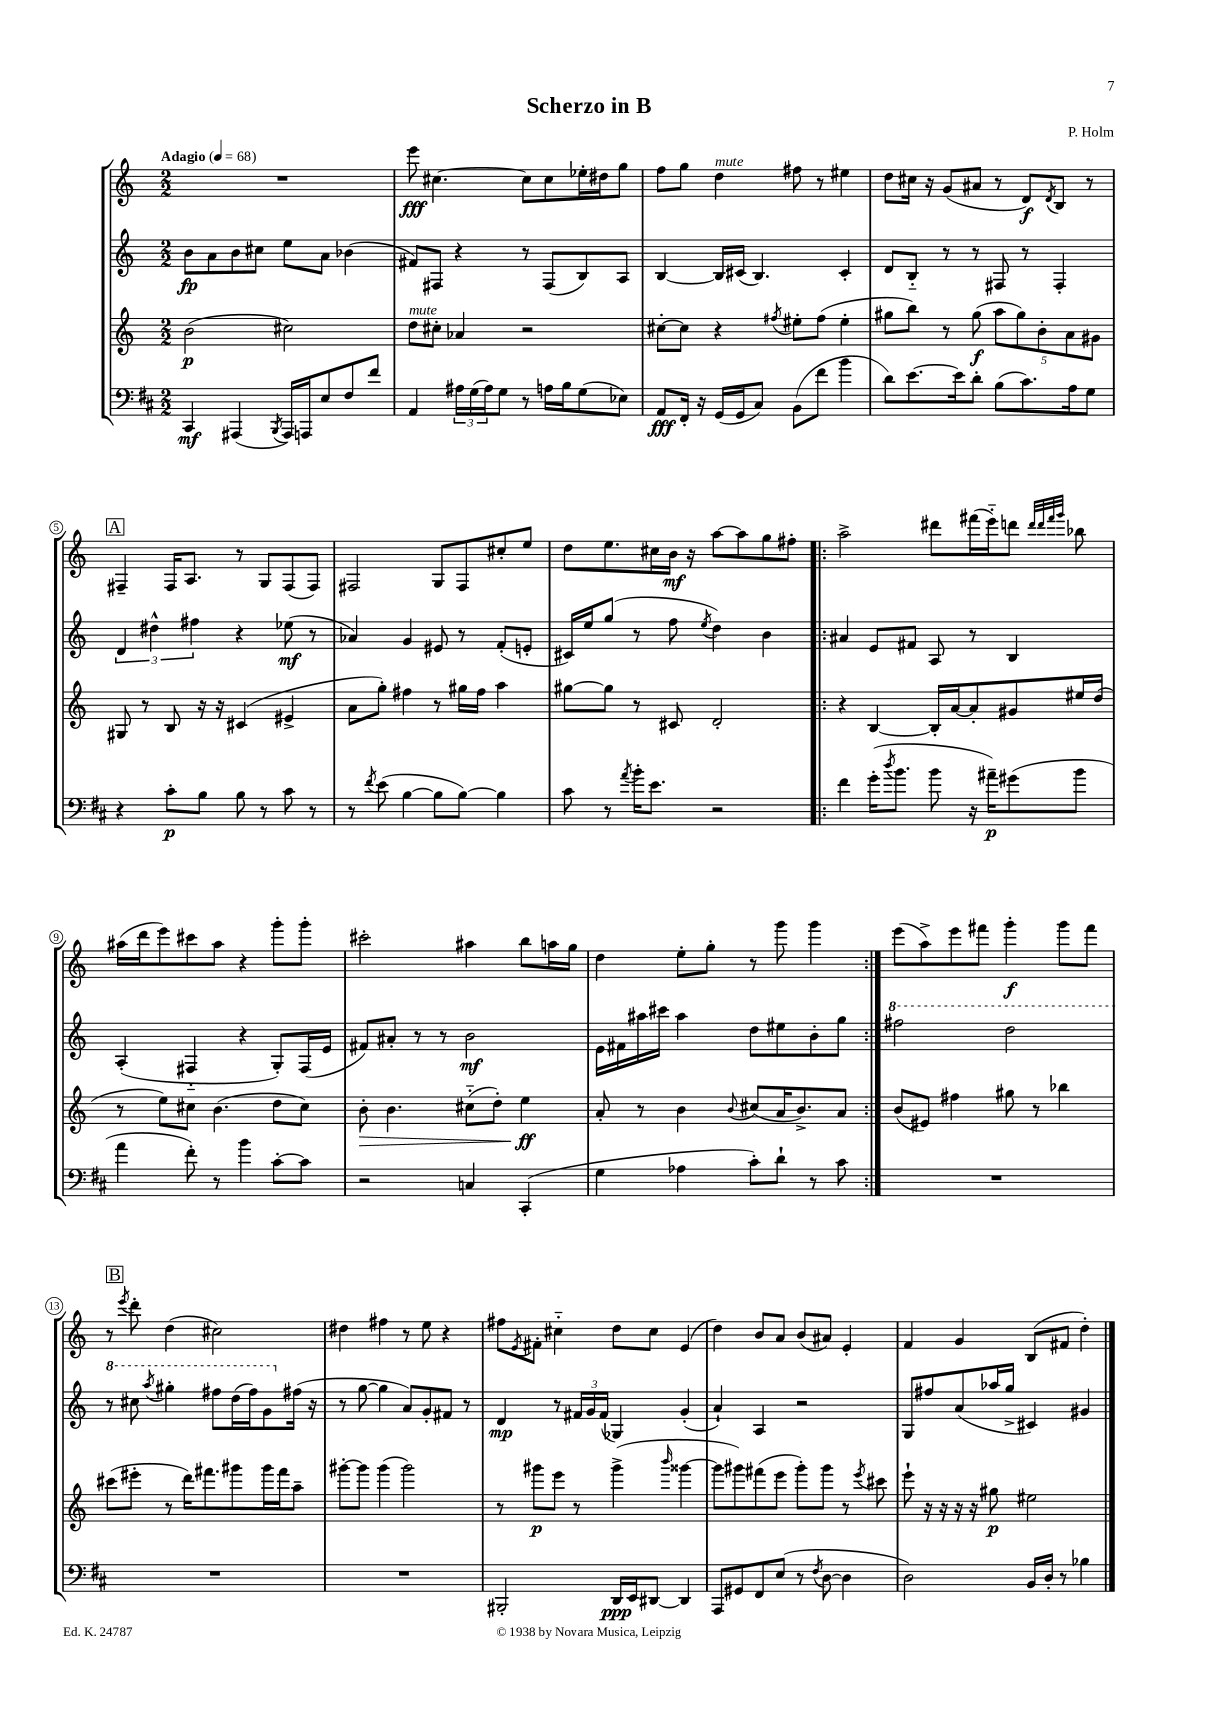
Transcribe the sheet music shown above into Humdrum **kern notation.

**kern	**dynam	**kern	**dynam	**kern	**dynam	**kern	**dynam
*part4	*part4	*part3	*part3	*part2	*part2	*part1	*part1
*staff4	*staff4	*staff3	*staff3	*staff2	*staff2	*staff1	*staff1
*clefF4	*	*clefG2	*	*clefG2	*	*clefG2	*
*k[f#c#]	*	*k[]	*	*k[]	*	*k[]	*
*M2/2	*	*M2/2	*	*M2/2	*	*M2/2	*
*MM68	*	*MM68	*	*MM68	*	*MM68	*
=1	=1	=1	=1	=1	=1	=1	=1
!	!	!	!	!	!	!LO:TX:a:B:t=Adagio	!
4CC#/	mf	(2b\	p	8b\L	fp	1r	.
.	.	.	.	8a\	.	.	.
(4AAA#X/	.	.	.	8b\	.	.	.
.	.	.	.	8cc#X\J	.	.	.
8qBBB/	.	.	.	.	.	.	.
16AAA#/LL)	.	2cc#X\)	.	8ee\L	.	.	.
16AAAn/J	.	.	.	.	.	.	.
8E/	.	.	.	8a\J	.	.	.
8F#/	.	.	.	(4b-X\	.	.	.
8f#/J	.	.	.	.	.	.	.
=2	=2	=2	=2	=2	=2	=2	=2
!	!	!LO:TX:a:i:t=mute	!	!	!	!	!
4AA/	.	8dd\L	.	8f#X/L)	.	8eee\	fff
.	.	8cc#X'\J	.	8F#X/J	.	[4.cc#X\	.
24A#X\LL	.	4a-X/	.	4r	.	.	.
(24G\	.	.	.	.	.	.	.
24A#\J)	.	.	.	.	.	.	.
8G\J	.	.	.	.	.	.	.
8r	.	2r	.	8r	.	8cc#\L]	.
16An\LL	.	.	.	(8F#/L	.	8cc#\	.
16B\J	.	.	.	.	.	.	.
(8G\	.	.	.	8B/)	.	16ee-X'\L	.
.	.	.	.	.	.	16dd#X\J	.
8E-X\J)	.	.	.	8A/J	.	8gg\J	.
=3	=3	=3	=3	=3	=3	=3	=3
8AA/L	fff	[8cc#X'\L	.	[4B/	.	8ff\L	.
16FF#'/Jk	.	8cc#\J]	.	.	.	8gg\J	.
16r	.	.	.	.	.	.	.
!	!	!	!	!	!	!LO:TX:a:i:t=mute	!
(16GG/LL	.	4r	.	16B/LL]	.	4dd\	.
16GG/J	.	.	.	(16c#X/JJ	.	.	.
8C#/J)	.	.	.	4.B/)	.	.	.
.	.	8qff#X/	.	.	.	.	.
(8BB\L	.	8ee#X'\L	.	.	.	8ff#X\	.
8f#\J	.	(8ff#\J	.	.	.	8r	.
4b\	.	4ee#'\	.	4c#'/	.	4ee#X\	.
=4	=4	=4	=4	=4	=4	=4	=4
8d\L)	.	8gg#X\L	.	8d/L	.	8dd\L	.
[8.e\	.	8bb\J)	.	8B/J	.	16cc#X\Jk	.
.	.	.	.	.	.	16r	.
.	.	8r	.	8r	.	(8g/L	.
16e\k]	.	.	.	.	.	.	.
8d'\J	.	(8gg#\	f	8r	.	8a#X/J	.
(8B\L	.	10aa\L	.	8F#X/	.	8r	.
.	.	10gg#\)	.	.	.	.	.
8.c#\)	.	.	.	8r	.	8d/L)	f
.	.	10b'\	.	.	.	.	.
.	.	.	.	.	.	8qd/	.
.	.	.	.	4F#'/	.	8B/J	.
.	.	10a\	.	.	.	.	.
16A\k	.	.	.	.	.	.	.
8G\J	.	.	.	.	.	8r	.
.	.	10g#X\J	.	.	.	.	.
!!LO:LB:g=z
!!LO:REH:place=s1:t=A
=5	=5	=5	=5	=5	=5	=5	=5
4r	.	8G#X/	.	6d/	.	4F#X~/	.
.	.	8r	.	.	.	.	.
.	.	.	.	6dd#X^^\	.	.	.
8c#'\L	p	8B/	.	.	.	16F#/KL	.
.	.	.	.	.	.	8.A/J	.
.	.	.	.	6ff#X\	.	.	.
8B\J	.	16r	.	.	.	.	.
.	.	16r	.	.	.	.	.
8B\	.	(4c#X/	.	4r	.	8r	.
8r	.	.	.	.	.	8G/L	.
8c#\	.	4e#X^/	.	(8ee-X\	mf	(8F#/	.
8r	.	.	.	8r	.	8F#/J)	.
=6	=6	=6	=6	=6	=6	=6	=6
8r	.	8a\L	.	4a-X/)	.	2F#X/	.
8qf#/	.	.	.	.	.	.	.
(8e\	.	8gg'\J)	.	.	.	.	.
[4B\	.	4ff#X\	.	4g/	.	.	.
8B\L]	.	8r	.	8e#X/	.	8G/L	.
[8B\J)	.	16gg#X\LL	.	8r	.	8F#/	.
.	.	16ff#\JJ	.	.	.	.	.
4B\]	.	4aa\	.	(8f'/L	.	8cc#X'/	.
.	.	.	.	8en'/J	.	8ee/J	.
=7	=7	=7	=7	=7	=7	=7	=7
8c#\	.	[8gg#X\L	.	16c#X/LL)	.	8dd\L	.
.	.	.	.	16ee/J	.	.	.
8r	.	8gg#\J]	.	(8gg/J	.	8.ee\	.
8qa/	.	.	.	.	.	.	.
16b'\KL	.	8r	.	8r	.	.	.
8.e\J	.	.	.	.	.	16cc#X\L	.
.	.	8c#X/	.	8ff\	.	16b\JJ	mf
.	.	.	.	.	.	16r	.
.	.	.	.	8qee/	.	.	.
2r	.	2d'/	.	4dd\)	.	[8aa\L	.
.	.	.	.	.	.	8aa\]	.
.	.	.	.	4b\	.	8gg\	.
.	.	.	.	.	.	8ff#X'\J	.
=8!|:	=8!|:	=8!|:	=8!|:	=8!|:	=8!|:	=8!|:	=8!|:
4f#\	.	4r	.	4a#X/	.	2aa^\	.
(16g'\KL	.	[4B/	.	8e/L	.	.	.
8qdd/	.	.	.	.	.	.	.
8.b\J	.	.	.	.	.	.	.
.	.	.	.	8f#X/J	.	.	.
8b\	.	16B'/LL]	.	8A/	.	8ddd#X\L	.
.	.	[16a/J	.	.	.	.	.
16r	.	8a'/]	.	8r	.	(16fff#X\L	.
16a#X~\KL)	p	.	.	.	.	16eee\J)	.
(8g#X\	.	8g#X/	.	4B/	.	8dddn\J	.
.	.	.	.	.	.	32qqddd/LLL	.
.	.	.	.	.	.	32qqddd/	.
.	.	.	.	.	.	32qqfff#/	.
.	.	.	.	.	.	32qqggg/JJJ	.
8b\J	.	16ee#X/L	.	.	.	8bb-X\	.
.	.	(16dd/JJ	.	.	.	.	.
!!LO:LB:g=z
=9	=9	=9	=9	=9	=9	=9	=9
4a\	.	8r	.	(4A'/	.	(16aa#X\LL	.
.	.	.	.	.	.	16ddd\J	.
.	.	8ee\L)	.	.	.	8eee\)	.
8f#'\)	.	8cc#X\J	.	4F#X/	.	8ccc#X\	.
8r	.	(4.b\	.	.	.	8aa#\J	.
4b\	.	.	.	4r	.	4r	.
[8c#'\L	.	8dd\L	.	8G'/L)	.	8ggg'\L	.
8c#\J]	.	8cc#\J)	.	(16F#/L	.	8ggg'\J	.
.	.	.	.	16e/JJ	.	.	.
=10	=10	=10	=10	=10	=10	=10	=10
!	!	!	!LO:HP:b	!	!	!	!
2r	.	8b'\	>	8f#X/L)	.	2ccc#X'\	.
.	.	4.b\	.	8a#X'/J	.	.	.
.	.	.	.	8r	.	.	.
.	.	.	.	8r	.	.	.
4Cn/	.	(8cc#X\L	.	2b\	mf	4aa#X\	.
.	.	8dd'\J)	.	.	.	.	.
(4CC#'/	.	4ee\	ff	.	.	8bb\L	.
.	.	.	.	.	.	16aan\L	.
.	.	.	.	.	.	16gg\JJ	.
.	.	.	]	.	.	.	.
=11	=11	=11	=11	=11	=11	=11	=11
4G\	.	8a'/	.	16e\LL	.	4dd\	.
.	.	.	.	16f#X\	.	.	.
.	.	8r	.	16aa#X\	.	.	.
.	.	.	.	16ccc#X\JJ	.	.	.
4A-X\	.	4b\	.	4aa#\	.	8ee'\L	.
.	.	.	.	.	.	8gg'\J	.
.	.	8qqb/	.	.	.	.	.
8c#'\L)	.	(8cc#X/L	.	8dd\L	.	8r	.
8d`\J	.	16a/K	.	8ee#X\	.	8ggg\	.
.	.	8.b^/)	.	.	.	.	.
8r	.	.	.	8b'\	.	4ggg\	.
8c#\	.	8a/J	.	8gg\J	.	.	.
=12:|!	=12:|!	=12:|!	=12:|!	=12:|!	=12:|!	=12:|!	=12:|!
*	*	*	*	*8va	*	*	*
1r	.	(8b/L	.	2fff#X\	.	(8eee\L	.
.	.	8e#X/J)	.	.	.	8aa^\)	.
.	.	4ff#X\	.	.	.	8eee\	.
.	.	.	.	.	.	8fff#X\J	.
.	.	8gg#X\	.	2ddd\	.	4ggg'\	f
.	.	8r	.	.	.	.	.
.	.	4bb-X\	.	.	.	8ggg\L	.
.	.	.	.	.	.	8fff#\J	.
!!LO:LB:g=z
!!LO:REH:place=s1:t=B
=13	=13	=13	=13	=13	=13	=13	=13
1r	.	(8ccc#X\L	.	8r	.	8r	.
.	.	.	.	.	.	8qeee/	.
.	.	8eee#X'\J	.	8ccc#X\	.	8ddd'\	.
.	.	.	.	8qaaa/	.	.	.
.	.	8r	.	4ggg#X'\	.	(4dd\	.
.	.	16ddd\KL)	.	.	.	.	.
.	.	8.fff#X\	.	.	.	.	.
.	.	.	.	8fff#X\L	.	2cc#X\)	.
.	.	8ggg#X\	.	(16ddd\L	.	.	.
.	.	.	.	16fff#\J)	.	.	.
.	.	16ggg#\L	.	8gg\	.	.	.
.	.	16fff#\J	.	.	.	.	.
*	*	*	*	*X8va	*	*	*
.	.	8aa~\J	.	(16ff#X\Jk	.	.	.
.	.	.	.	16r	.	.	.
=14	=14	=14	=14	=14	=14	=14	=14
1r	.	[8ggg#X'\L	.	8r	.	4dd#X\	.
.	.	8ggg#\J]	.	[8gg\	.	.	.
.	.	(4ggg#\	.	4gg\]	.	4ff#X\	.
.	.	2ggg#\)	.	8a/L)	.	8r	.
.	.	.	.	8g'/	.	8ee\	.
.	.	.	.	8f#X/J	.	4r	.
.	.	.	.	8r	.	.	.
=15	=15	=15	=15	=15	=15	=15	=15
2BBB#X'/	.	8r	.	4d/	mp	8ff#X\L	.
.	.	.	.	.	.	8qe/	.
.	.	8ggg#X\L	p	.	.	8f#X'\J	.
.	.	8eee\J	.	8r	.	4cc#X\	.
.	.	8r	.	24f#X/LL	.	.	.
.	.	.	.	24g/	.	.	.
.	.	.	.	(24f#/JJ	.	.	.
16DD/LL	ppp	(4ggg#^\	.	4G-X/)	.	8dd\L	.
16EE/J	.	.	.	.	.	.	.
[8DD#X/J	.	.	.	.	.	8cc#\J	.
.	.	16qqbbb/	.	.	.	.	.
4DD#/]	.	[4ggg##X\	.	(4g'/	.	(4e/	.
=16	=16	=16	=16	=16	=16	=16	=16
8AAA/L	.	8ggg##\L]	.	4a`/)	.	4dd\)	.
8GG#X/	.	8ggg#X\)	.	.	.	.	.
8FF#/	.	(8fff#X\	.	4A/	.	8b/L	.
(8E/J	.	8eee\J	.	.	.	8a/J	.
8r	.	8ggg#'\L)	.	2r	.	(8b/L	.
8qF#/	.	.	.	.	.	.	.
[8D\	.	8ggg#\J	.	.	.	8a#X/J)	.
4D\]	.	8r	.	.	.	4e'/	.
.	.	8qeee/	.	.	.	.	.
.	.	8ccc#X\	.	.	.	.	.
=17	=17	=17	=17	=17	=17	=17	=17
2D\)	.	8eee`\	.	8G/L	.	4f/	.
.	.	16r	.	8ff#X/	.	.	.
.	.	16r	.	.	.	.	.
.	.	16r	.	(8a/	.	4g/	.
.	.	16r	.	.	.	.	.
.	.	8gg#X\	p	16aa-X/L	.	.	.
.	.	.	.	16gg^/JJ	.	.	.
16BB/LL	.	2ee#X\	.	4c#X/)	.	(8B/L	.
16D'/JJ	.	.	.	.	.	.	.
8r	.	.	.	.	.	8f#X/J	.
4B-X\	.	.	.	4g#X/	.	4dd'\)	.
==	==	==	==	==	==	==	==
*-	*-	*-	*-	*-	*-	*-	*-
